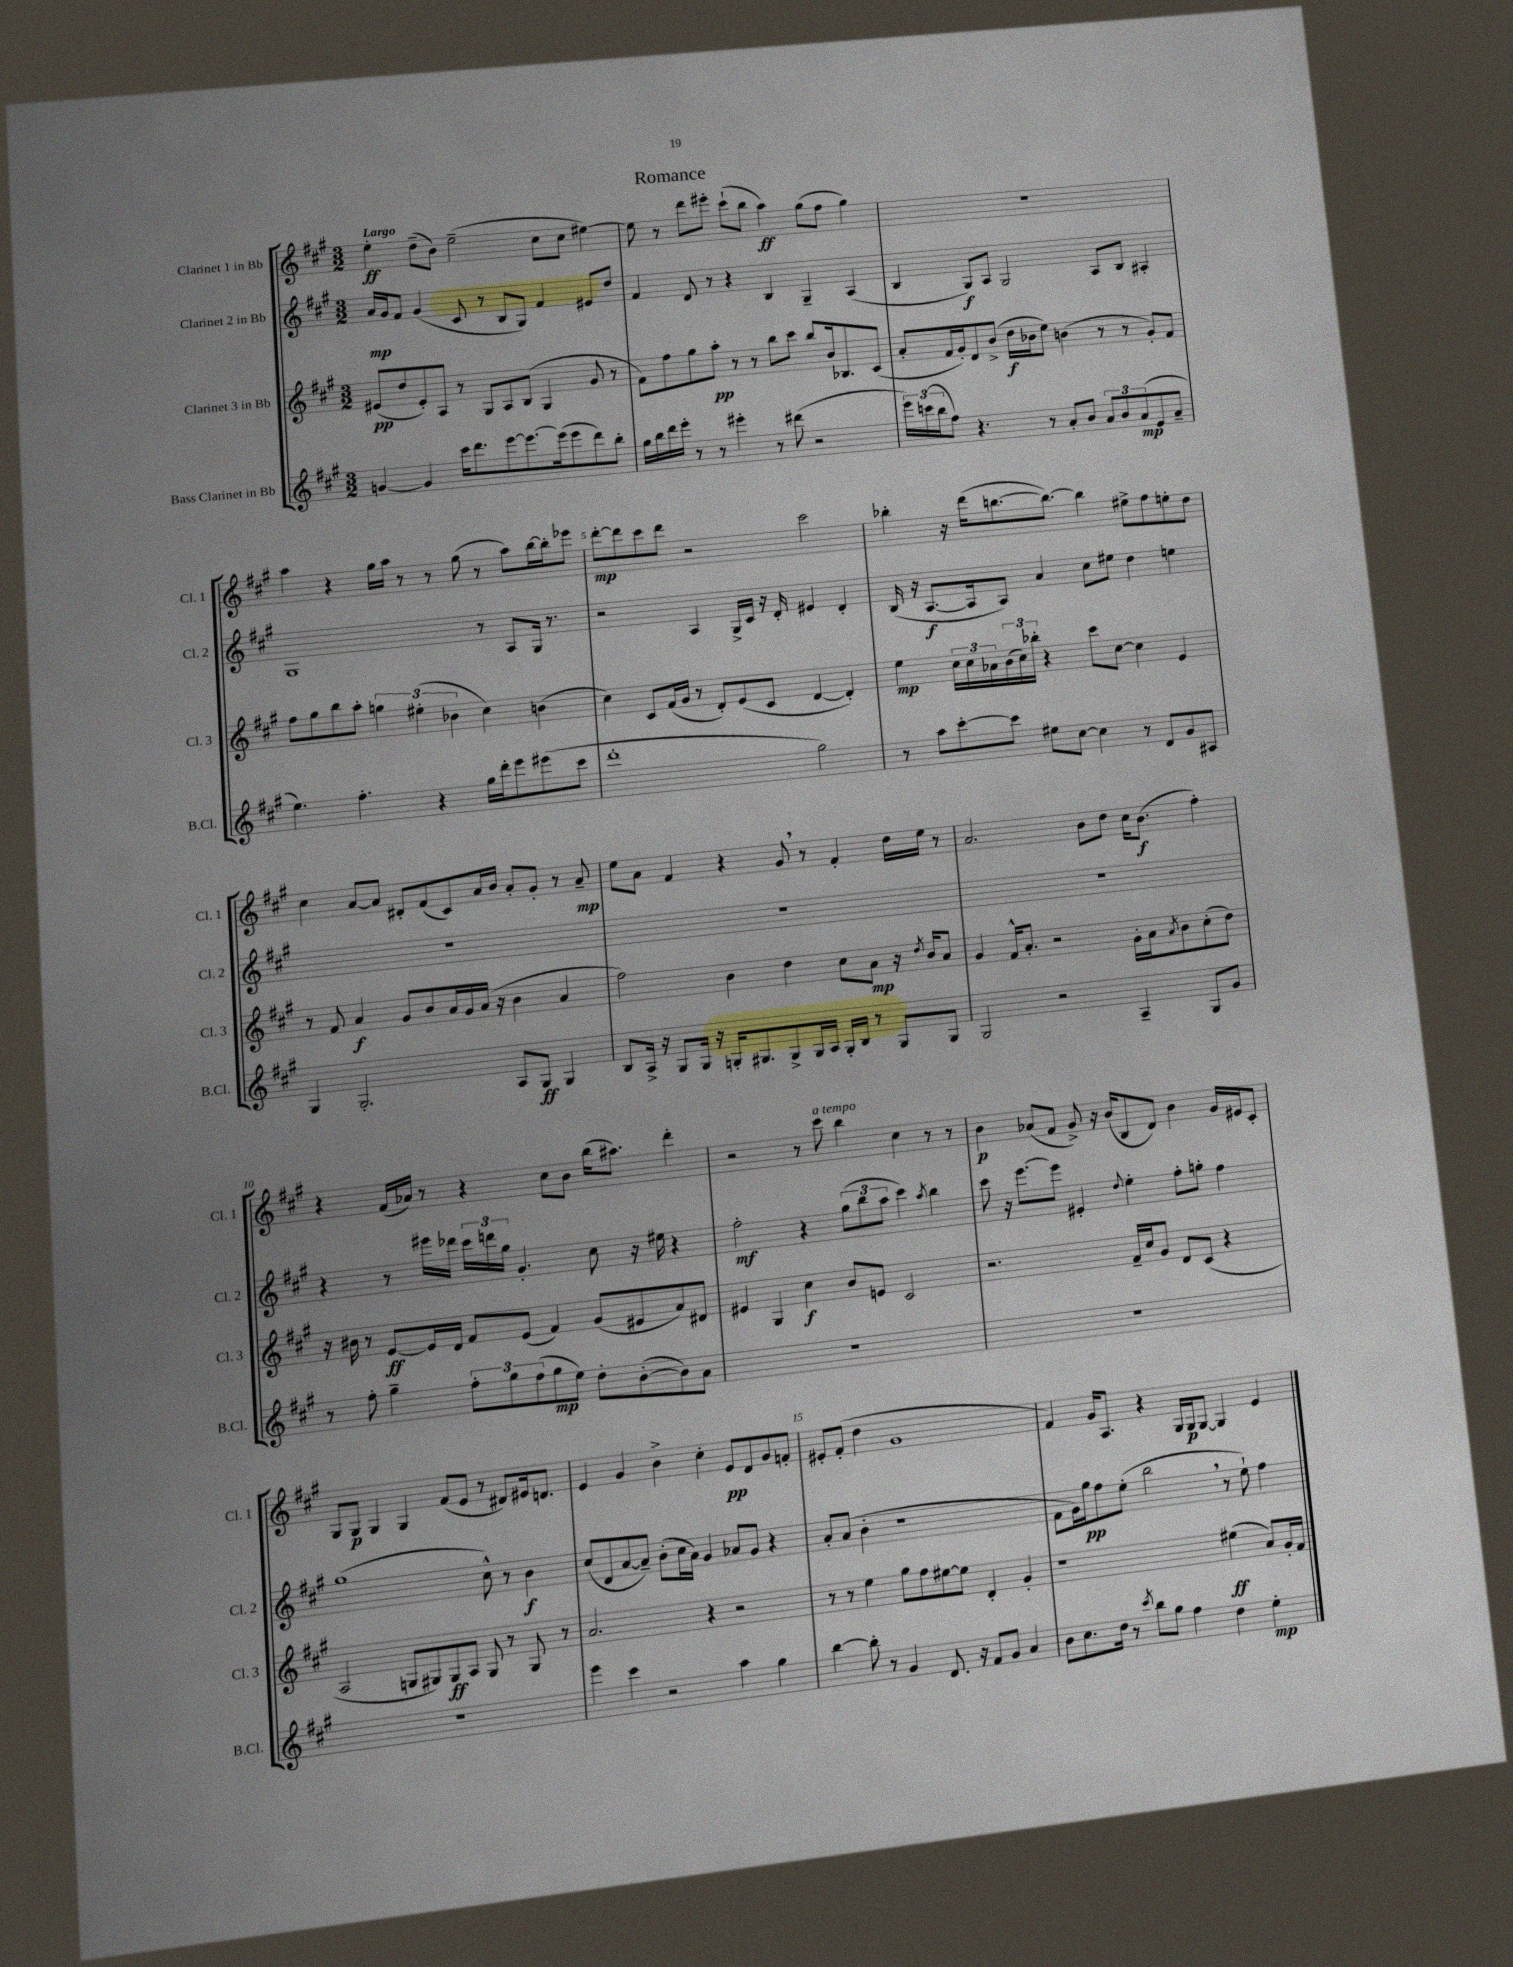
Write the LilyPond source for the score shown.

\header { title = "Romance" }
<<
\new StaffGroup <<
\new Staff = "s0" \with { instrumentName = "Clarinet 1 in Bb" shortInstrumentName = "Cl. 1" } {
    \clef treble \key a \major \numericTimeSignature \time 3/2 \tempo "Largo"
    e''4-.\ff d''8--( b'8) e''2--( cis''8 cis''8 eis''4~) |
    eis''8 r8 d'''8 eis'''8-. cis'''8-!( b''8 a''4\ff) gis''8( fis''8 gis''4) |
    R1. |
    a''4 r4 gis''16 a''16 r8 r8 gis''8( r8 a''8) b''16~ b''16-. ees'''8 |
    d'''8~-.\mp d'''8 cis'''8 d'''8 r2 cis'''2 |
    bes''4-. r16 d'''16( b''8.~ b''8.~) b''4 eis''8-> fis''8 e''8-. d''8 |
    cis''4 a'8~ a'8 dis'8-. fis'8( cis'8) a'16 b'16 a'8-. gis'8-. r8 a'8--\mp |
    e''8 a'8 fis'4 r4 gis'8 \breathe r8 fis'4-. d''16 e''16 r8 |
    a'2. b'8 d''8 cis''16 b'8.\f( fis''4-.) |
    r4 fis'16( aes'16) r8 r4 cis''8 b'8 b''16( ais''8.) d'''4-. |
    r2 r8 cis'''8^\markup { \italic "a tempo" } b''4 cis''4 r8 r8 |
    b'4\p aes'8( fis'8 gis'8->) r16 b'16( b8 d'8) b'4 gis'16 eis'16 cis'8-. |
    gis8 gis8\p gis4 gis4 fis'8( e'8 r8 dis'8) eis'16 d'8. |
    e'4 gis'4 b'4-> cis''4-. e'8\pp d'8 gis'8 f'8-. |
    eis'8-. fis'8-.( d''4 gis'1 |
    fis'4) gis'16 a8. r4 gis16 gis16\p gis8~ gis4 e'4 \bar "|." |
}
\new Staff = "s1" \with { instrumentName = "Clarinet 2 in Bb" shortInstrumentName = "Cl. 2" } {
    \clef treble \key a \major \numericTimeSignature \time 3/2
    a'16\mp gis'16 fis'8 gis'4( cis'8 r8 b8 gis8) fis'4 eis'8 d''8 |
    fis'4 d'8 r8 r4 b4 gis4-- a4( |
    b4 gis8\f) a8 gis2 a8 b8 ais4-. |
    gis1 r8 a8 gis16 r8. |
    r2 a4 gis16-> cis'16 r16 d'16-. eis'4 d'4-. |
    b16( r16 a8.~\f a16 a8) a'4 cis''8 eis''8 d''4 e''4 |
    R1. |
    R1. |
    R1. |
    r4 r8 eis'''16 des'''16 \tuplet 3/2 { cis'''16 d'''16 gis''16 } gis'4.-. cis''8 r16 eis''16 r4 |
    fis''2-.\mf r4 \tuplet 3/2 { gis''8( b''8 a''8 } cis'''4) \acciaccatura { a''8 } b''4 |
    cis'''8 r16 e'''8.~ e'''8 eis'4-. \appoggiatura { d''8 } e''4-. fis''8-. g''8-. fis''4 |
    gis''1( cis''8-^) r8 b'4\f |
    cis''8( d'8 a'8~ a'8--) b'8-.( cis''16 a'16) gis'4 aes'8 gis'8 r4 |
    a'8-. a'8( b'4-. r1 |
    fis'8 gis'16) gis''16\pp fis''8 e''8-.( b''2 \breathe r8 e''8-!) fis''4 \bar "|." |
}
\new Staff = "s2" \with { instrumentName = "Clarinet 3 in Bb" shortInstrumentName = "Cl. 3" } {
    \clef treble \key a \major \numericTimeSignature \time 3/2
    eis'8\pp( d''8 eis'8-.) a8 r8 gis8 a8 b8( gis4 gis'8 r8 |
    fis'8) fis''8 gis''8 a''8-.\pp r8 r8 b''8 cis'''8 b''8 b'16 bes8. cis'8( |
    a'8-. fis'16 gis'16-.) d'8 b'8->( d''16\f bes'16 e''8) b'4( r8 r8 gis'8-.) fis'8 |
    fis''8 gis''8 b''8 a''8-. \tuplet 3/2 { g''4 eis''4-.( bes'4 } cis''4) b'4( |
    cis''4) cis'8 fis'16( gis'16 r8 d'8-.) e'8( cis'8 d'4~ d'4-.) |
    e''4\mp \tuplet 3/2 { cis''16 cis''16 aes'16 } \tuplet 3/2 { b'16( cis''16) bes''16-. } r4 cis'''8 cis''8~ cis''4 e'4 |
    r8 fis'8 a'4\f gis'8 b'8 a'16 gis'16 a'16( r16 b'4 a'4 |
    fis''2) b'4 d''4 cis''8 a'8\mp r16 \acciaccatura { d''8 } b'16 a'8 |
    gis'4 fis'16-^ a'8.-. r2 gis'16-. a'16 \acciaccatura { a'8 } b'8 cis''8-.( d''8) |
    r16 bis'16 r8 e'8~\ff e'16 d'16 fis'8 e'8( fis'4) gis'8( eis'8 a'8) dis'8 |
    eis'4 gis4 cis''4\f b'8 e'8 cis'2 |
    r2. fis'16-- cis''16 gis'8 d'8 cis'8( r4 |
    a2 g8 gis8) gis8\ff a8 gis8 r8 gis8 r8 |
    a'2. r4 r2 |
    r8 r8 e''4 gis''8 fis''8 eis''8~ eis''8 d'4-. gis'4-. |
    r1 eis''4\ff( a'8) gis'16-. fis'16 \bar "|." |
}
\new Staff = "s3" \with { instrumentName = "Bass Clarinet in Bb" shortInstrumentName = "B.Cl." } {
    \clef treble \key a \major \numericTimeSignature \time 3/2
    g'4~ g'4 cis'''16 d'''8. e'''8~ e'''8.~ e'''16( e'''8 d'''8) b''8-. |
    gis''16 b''16 d'''16 e'''16-. r8 r8 eis'''4-. r8 dis'''8( r2 |
    \tuplet 3/2 { e'''16) c'''16( b''16 } fis''8) r4. r8 a'8-. b'8 \tuplet 3/2 { a'8 b'8 a'8\mp( } e'8 a'8-- |
    e''4.) fis''4.-. r4 gis''16 d'''16-. e'''8 eis'''8( cis'''8 |
    d'''1-. gis''2) |
    r8 a''8 cis'''8~-. cis'''8 eis''8 cis''8~ cis''4 r8 d'8 gis'8 ais8 |
    gis4 gis2.-. a8 gis8\ff gis4 |
    b8 a16-> r16 gis8 gis16 r16 g16-. gis8. gis8-> gis16 a16 gis16-. b16 r8 gis8 gis8 |
    gis2 r2 a4-- gis8 gis'8 |
    r8 fis''8-. gis''4-- \tuplet 3/2 { fis''8-. gis''8 fis''8( } gis''8\mp e''8) d''8-. b'8~-.( b'8) a'8 |
    R1. |
    R1. |
    R1. |
    e'''4 cis'''4 r2 a''4 gis''4 |
    b''4~ b''8-. r8 gis'4 d'8. r16 fis'8 gis'8 a'4 |
    b'8 cis''8. d''16 r8 \acciaccatura { cis'''8 } b''8 gis''8 fis''4 d''4 e''4-.\mp \bar "|." |
}
>>
>>
\layout { \context { \Score \override BarNumber.break-visibility = ##(#f #t #t) barNumberVisibility = #(every-nth-bar-number-visible 5) } }
